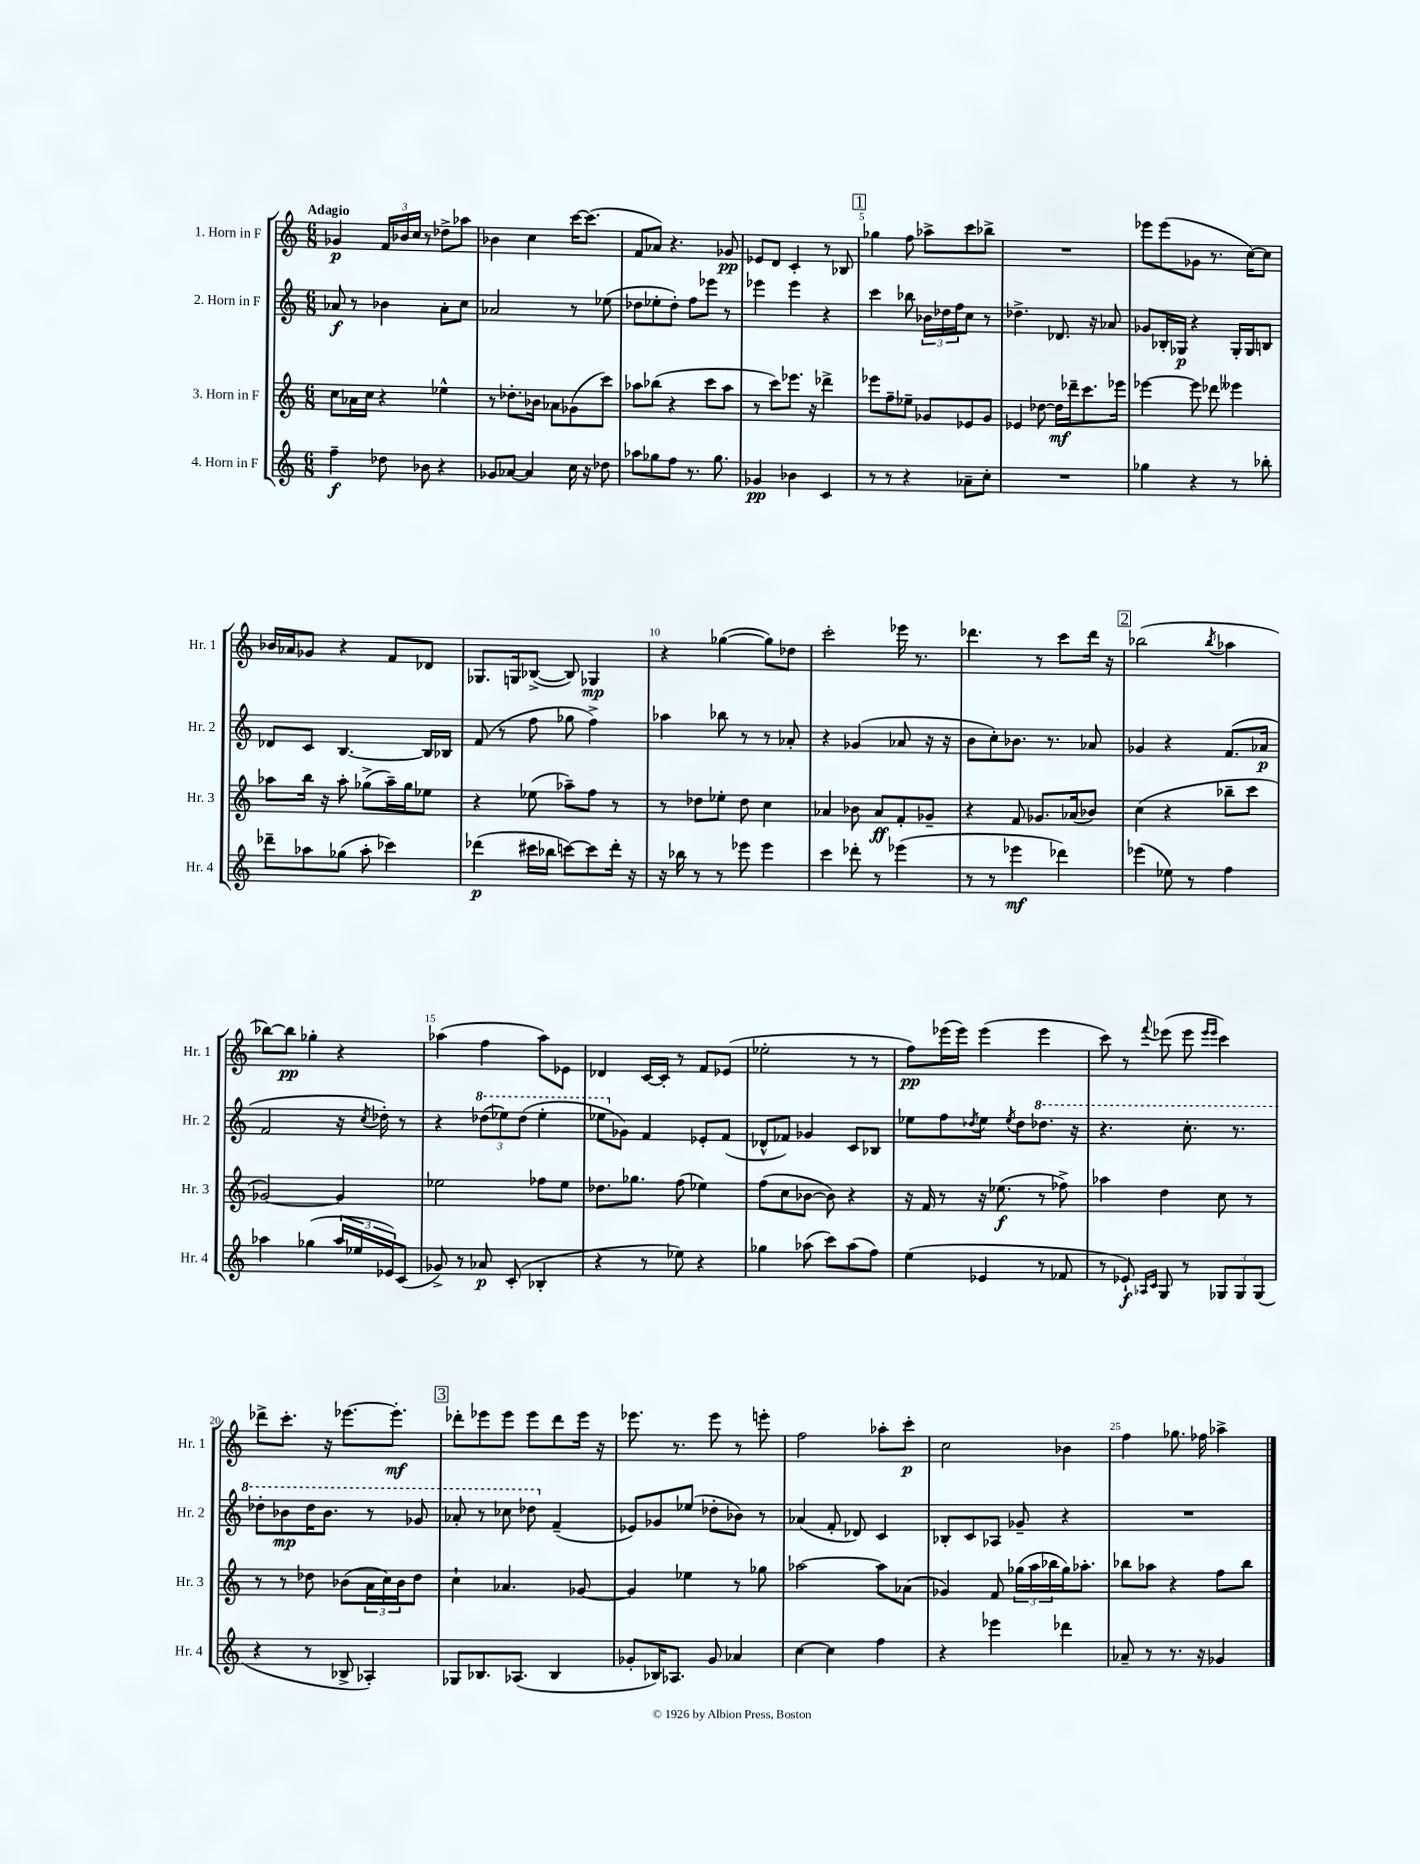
<<
\new StaffGroup <<
\new Staff = "s0" \with { instrumentName = "1. Horn in F" shortInstrumentName = "Hr. 1" } {
    \clef treble \key c \major \numericTimeSignature \time 6/8 \tempo "Adagio"
    ges'4\p \tuplet 3/2 { f'16 bes'16 c''16 } r8 des''8-> aes''8 |
    bes'4 c''4 c'''16~ c'''8.( |
    f'8 aes'8) r4. ges'8\pp |
    ees'8 d'8 c'4-. r8 bes8 |
    \mark \markup { \box "1" } ges''4 f''8 aes''8-> c'''8 bes''8-> |
    R2. |
    ees'''8 ees'''8( ges'8 r8. c''16~) c''8 |
    bes'16 aes'16 ges'8 r4 f'8 des'8 |
    ges8. g16 bes8~->( bes8) ges4\mp |
    r4 ges''4~( ges''8) des''8 |
    c'''2-. ees'''16 r8. |
    des'''4. r8 c'''8 des'''16 r16 |
    \mark \markup { \box "2" } bes''2( \acciaccatura { bes''8 } aes''4 |
    bes''8~) bes''8\pp ges''4-. r4 |
    aes''4( f''4 aes''8) ees'8 |
    des'4 c'16~ c'16-. r8 f'8 ees'8( |
    ees''2-. r8 r8 |
    f''8\pp) ees'''16( ees'''16) ees'''4( ees'''4 |
    c'''8) r8 \appoggiatura { f'''8 } ees'''8( ees'''8 \grace { ees'''16 ees'''16 } c'''4) |
    des'''8-> c'''8.-. r16 ees'''8.~ ees'''8.-.\mf |
    \mark \markup { \box "3" } des'''8-. ees'''8 ees'''8 ees'''8 des'''8 ees'''16 r16 |
    ees'''8. r8. ees'''8 r8 e'''8-. |
    f''2 aes''8-. c'''8-.\p |
    c''2 bes'4 |
    f''4 ges''8. fes''16 aes''4-> \bar "|." |
}
\new Staff = "s1" \with { instrumentName = "2. Horn in F" shortInstrumentName = "Hr. 2" } {
    \clef treble \key c \major \numericTimeSignature \time 6/8
    aes'8\f r8 bes'4 aes'8-. c''8 |
    aes'2 r8 ees''8( |
    des''8 ees''8-. des''8-.) f''8 ees'''8 r8 |
    ees'''4 ees'''4 r4 |
    \mark \markup { \box "1" } c'''4 bes''8 \tuplet 3/2 { bes'16 des''16 f''16 } c''8 r8 |
    des''4.-> des'8. r16 aes'8 |
    ges'8 bes16-. ges16\p r4 ges16-. ges16 b8 |
    des'8 c'8 b4.~ b16 bes16 |
    f'8( r8 f''8 ges''8 f''4->) |
    aes''4 bes''8 r8 r8 aes'8-. |
    r4 ges'4( aes'8 r16 r16 |
    b'8 c''8-.) bes'8. r8. aes'8 |
    \mark \markup { \box "2" } ges'4 r4 f'8.( aes'16\p |
    f'2 r16 \acciaccatura { c''8 } des''16-.) r8 |
    r4 \tuplet 3/2 { \ottava #1 des'''8( ees'''8) des'''8( } ees'''4-. |
    ees'''8 \ottava #0 ges'8) f'4 ees'8-. f'8( |
    des'8-^ fes'8) ges'4 c'8 bes8 |
    ees''8 f''8 \acciaccatura { des''8 } ees''8 \acciaccatura { ees''8 } des''8 \ottava #1 des'''8. r16 |
    r4. c'''8.-. r8. |
    des'''8-. bes''8\mp des'''16 bes''8. r8 ges''8 |
    \mark \markup { \box "3" } aes''8-. r8 ces'''8 des'''8 \ottava #0 f'4--( |
    ees'8) ges'8 ees''8( des''8-. bes'8) r8 |
    aes'4( f'8-. des'8) c'4 |
    bes8-. c'8 aes8 ges'8-- r4 |
    R2. \bar "|." |
}
\new Staff = "s2" \with { instrumentName = "3. Horn in F" shortInstrumentName = "Hr. 3" } {
    \clef treble \key c \major \numericTimeSignature \time 6/8
    c''8 aes'16 c''16 r4 ees''4-^ |
    r8 des''8.-. bes'16 aes'8 ges'8( c'''8) |
    aes''8 bes''8( r4 c'''8 aes''8 |
    r8 c'''8) ees'''8. r16 des'''4-> |
    \mark \markup { \box "1" } ees'''8 f''8-- ees''8-- ges'8 ees'8 ges'8 |
    ees'4 des''8~ des''16\mf des'''16-- c'''8. ees'''16 |
    ees'''4~ ees'''8 des'''8 eeses'''4 |
    aes''8 b''16 r16 aes''8-. ges''8->( aes''16--) ges''16 ees''8 |
    r4 ees''8( aes''8--) f''8 r8 |
    r8 des''8 ees''8-. des''8 c''4 |
    aes'4 bes'8 aes'8\ff f'8-. ges'8-- |
    r4 f'8 ges'8. aes'16( bes'8) |
    \mark \markup { \box "2" } c''4( r4 bes''8-- c'''8 |
    ges'2~) ges'4 |
    ees''2 fes''8 ees''8 |
    des''8. ges''8. f''8( ees''4) |
    f''8( c''8 bes'8~ bes'8) r4 |
    r16 f'16 r8 r16 ees''8.\f( r8 fes''8->) |
    aes''4 d''4 c''8 r8 |
    r8 r8 des''8 bes'8( \tuplet 3/2 { a'16 c''16) bes'16 } des''8 |
    \mark \markup { \box "3" } c''4-! aes'4. ges'8~ |
    ges'4 ees''4 r8 ges''8 |
    aes''2~ aes''8 aes'8( |
    ges'4) f'8 \tuplet 3/2 { ges''16( a''16 bes''16 } ges''16) aes''8.-. |
    bes''8 aes''8 r4 f''8 bes''8 \bar "|." |
}
\new Staff = "s3" \with { instrumentName = "4. Horn in F" shortInstrumentName = "Hr. 4" } {
    \clef treble \key c \major \numericTimeSignature \time 6/8
    f''4--\f des''8 bes'8 r4 |
    ges'8 aes'8~ aes'4 c''16 r16 des''8 |
    aes''8 ges''8 f''8 r8. ges''8. |
    ges'4\pp bes'4 c'4 |
    \mark \markup { \box "1" } r8 r8 r4 aes'8-- c''8-. |
    R2. |
    ges''4 r4 r8 bes''8-. |
    des'''8-- aes''8 ges''8( aes''8-. ces'''4) |
    des'''4\p( cis'''16 bes''16 c'''8~) c'''8 des'''16-. r16 |
    r16 bes''16 r8 r8 ees'''8 ees'''4 |
    c'''4 des'''8-. r8 ees'''4( |
    r8 r8 ees'''4\mf des'''4) |
    \mark \markup { \box "2" } ees'''4( ees''8) r8 f''4 |
    aes''4 ges''4( \tuplet 3/2 { aes''16 ees''16 ees'16) } c'8( |
    ges'8->) r8 aes'8\p c'8-.( bes4-. |
    r4 r8 ees''8) r4 |
    ges''4 aes''8( c'''8) aes''8( f''8) |
    e''4( ees'4 r8 fes'8 |
    r8 ees'8-!\f) \grace { aes16 c'16 } g8 r8 \tuplet 3/2 { ges8 ges8 ges8( } |
    r4 r8 bes8-> aes4-.) |
    \mark \markup { \box "3" } ges8 bes8. aes8.( bes4 |
    ges'8-. bes16) aes8. ges'8 aes'4 |
    c''4~ c''4 f''4 |
    r4 ees'''4 des'''4 |
    aes'8-- r8 r8. r16 ges'4 \bar "|." |
}
>>
>>
\layout { \context { \Score \override BarNumber.break-visibility = ##(#f #t #t) barNumberVisibility = #(every-nth-bar-number-visible 5) } }
